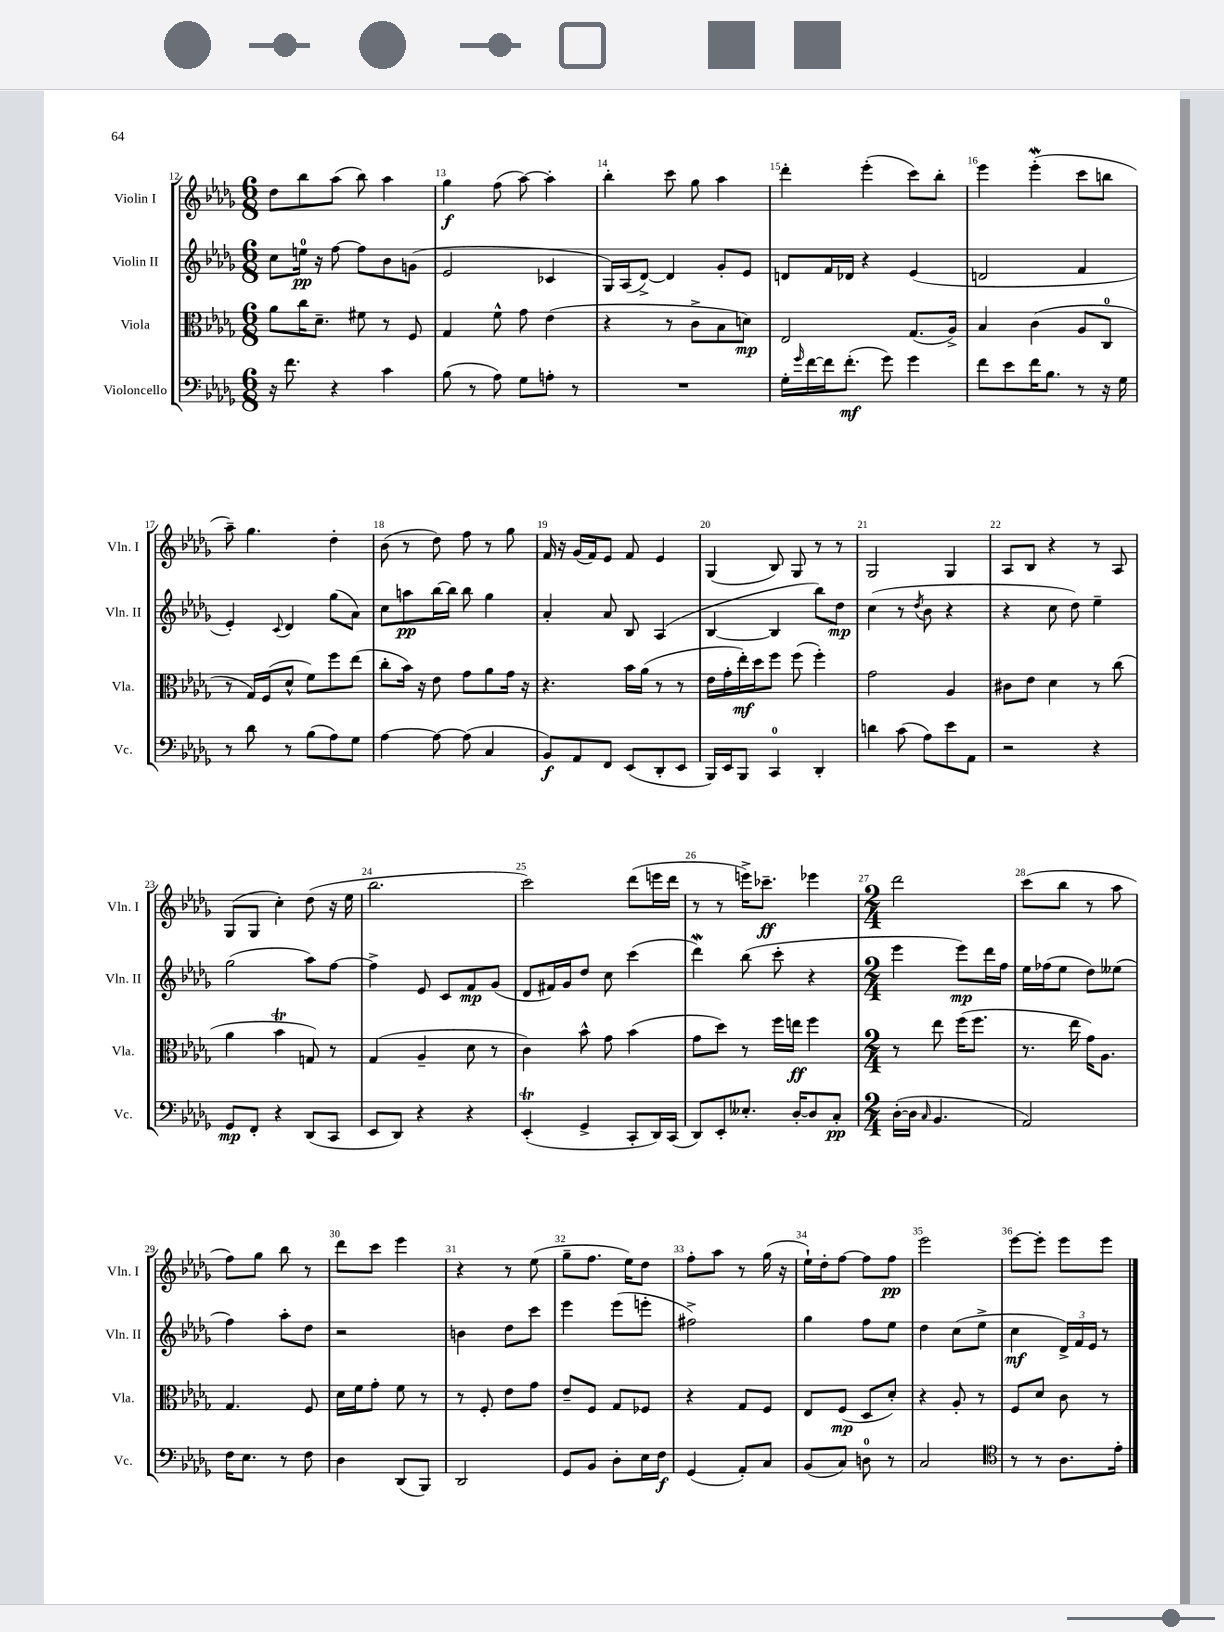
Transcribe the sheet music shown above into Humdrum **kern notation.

**kern	**kern	**kern	**kern
*staff4	*staff3	*staff2	*staff1
*clefF4	*clefC3	*clefG2	*clefG2
*k[b-e-a-d-g-]	*k[b-e-a-d-g-]	*k[b-e-a-d-g-]	*k[b-e-a-d-g-]
*M6/8	*M6/8	*M6/8	*M6/8
16r	8a-	8cc	8dd-
8.f	.	.	.
.	16cc	16ee	8bb-
.	8.d-~	16r	.
4r	.	[8ff	(8aa-
.	8f#	8ff]	8bb-)
4c	8r	8b-	4aa-
.	8F	(8g	.
=	=	=	=
(8B-	4G-	2e-	4gg-
8r	.	.	.
8A-)	8f^^	.	(8ff
8G-	8g-	.	[8aa-)
8A'	(4e-	4c-	4aa-']
8r	.	.	.
=	=	=	=
2.r	4r	16G-)	4bb-'
.	.	(16A-	.
.	.	[8d-^)	.
.	8r	4d-]	8ccc
.	8c^	.	8gg-
.	8B-	8g-'	4aa-
.	8d)	8e-	.
=	=	=	=
16G-'	2E-	8d	4ddd-'
16qqg-	.	.	.
[16f	.	.	.
16f]	.	16f	.
(8.f'	.	16d-	.
.	.	4r	(4eee-'
8g-)	.	.	.
4g-	(8.G-	(4e-	8ccc)
.	.	.	8bb-'
.	16A-^)	.	.
=	=	=	=
8f	4B-	2d	4eee-
8e-	.	.	.
16f	(4c	.	(4eee-'
8.B-	.	.	.
8r	8A-	4f	8ccc
16r	8C	.	8bb
16G-	.	.	.
=	=	=	=
8r	8r	4e-')	8aa-~)
8d-	16G-)	.	4.gg-
.	(16F	.	.
.	.	8qqc	.
8r	8d-^^	4d-	.
(8B-	8f)	.	.
8A-)	8ff	(8gg-	4dd-'
8G-	(8ee-	8a-)	.
=	=	=	=
[4A-	8cc'	8cc	(8b-
.	16b-)	8aa	8r
.	16r	.	.
8A-_	8e-	[16bb-	8dd-)
.	.	16bb-]	.
(8A-]	8g-	8bb-	8ff
4C	8a-	4gg-	8r
.	16g-	.	8gg-
.	16r	.	.
=	=	=	=
8BB-)	4.r	4a-'	16f
.	.	.	16r
8AA-	.	.	(16g-
.	.	.	16f)
8FF	.	8a-	8e-
(8EE-	16b-	8B-	8f
.	(16a-	.	.
8DD-'	8r	(4A-	4e-
8EE-	8r	.	.
=	=	=	=
16BBB-)	16e-	[4B-	(4G-
16EE-	16g-'	.	.
8BBB-	16ee-')	.	.
.	16dd-	.	.
4CC	8ff	4B-]	8B-)
.	(8ff	.	8G-
4DD-'	4ff')	8bb-)	8r
.	.	8dd-	8r
=	=	=	=
4d	2g-	(4cc	2G-
(8c	.	8r	.
.	.	8qdd-	.
8A-)	.	8b-	.
8e-	4A-	4r	4G-
8AA-	.	.	.
=	=	=	=
2r	8c#	4r	8A-
.	8e-	.	8B-
.	4d-	8cc	4r
.	.	8dd-)	.
4r	8r	4ee-~	8r
.	(8cc	.	8A-
=	=	=	=
8GG-	4a-	(2gg-	(8G-
8FF'	.	.	8G-
4r	4b-	.	4cc')
(8DD-	8G)	8aa-)	(8dd-
8CC	8r	[8ff	16r
.	.	.	16ee-
=	=	=	=
8EE-	(4G-	4ff^]	2.bb-
8DD-)	.	.	.
4r	4A-~	8e-	.
.	.	8c	.
4r	8d-	8f	.
.	8r	(8g-	.
=	=	=	=
(4EE-'	4c)	8d-	2ccc)
.	.	16f#)	.
.	.	16g-	.
4GG-^	8b-^^	8dd-	.
.	8g-	8cc	.
8CC'	(4b-	(4ccc	(8ddd-
16DD-)	.	.	16eee
(16CC	.	.	16ddd-
=	=	=	=
8DD-)	8g-	4ddd-)	8r
8EE-'	8dd-)	.	8r
8.E--'	8r	(8bb-	16eee^)
.	.	.	8.ccc-~
.	16ff	8ccc'	.
[16D-'	16ee	.	.
8D-]	4ff	4r	4eee-
8C'	.	.	.
=	=	=	=
*M2/4	*M2/4	*M2/4	*M2/4
([16D-'	8r	4eee-	2ddd-
16D-]	.	.	.
16qqC	.	.	.
4.BB-	8ee-	.	.
.	(16ff	8eee-)	.
.	8.ff	.	.
.	.	16ddd-	.
.	.	16ff	.
=	=	=	=
2AA-)	8.r	16ee-	(8ccc
.	.	(16ff-	.
.	.	8ee-	8bb-
.	16ee-	.	.
.	16g-)	8dd-)	8r
.	8.A-	.	.
.	.	(8ee--	8aa-
=	=	=	=
16F	4.G-	4ff)	8ff)
8.E-	.	.	.
.	.	.	8gg-
8r	.	8aa-'	8bb-
8F	8F	8dd-	8r
=	=	=	=
4D-	16d-	2r	8ddd-
.	16f	.	.
.	8g-'	.	8ccc
(8DD-	8f	.	4eee-
8BBB-)	8r	.	.
=	=	=	=
2DD-	8r	4b	4r
.	8F'	.	.
.	8e-	8dd-	8r
.	8g-	8ccc	(8ee-
=	=	=	=
8GG-	8e-~	4eee-	8gg-~
8BB-	8F	.	8.ff
8D-'	8G-	(8eee-	.
.	.	.	16ee-)
16E-	8F-	8eee'	8dd-
16F	.	.	.
=	=	=	=
(4GG-	4r	2ff#^)	8ff'
.	.	.	8aa-
8AA-')	8G-	.	8r
8C	8F	.	(16gg-
.	.	.	16r
=	=	=	=
(8BB-	8E-	4gg-	16ee-`)
.	.	.	16dd-'
8C)	(8F	.	[8ff
8D	8D-	8ff	8ff]
8r	8d-')	8ee-	8ff
=	=	=	=
2C	4r	4dd-	2eee-
.	8A-'	(8cc	.
.	8r	8ee-^	.
=	=	=	=
*clefC4	*	*	*
8r	8F	4cc	[8eee-
8r	8d-	.	8eee-']
8.A-	8c	24d-^)	8eee-
.	.	24f	.
.	.	24e-	.
.	8r	8r	8eee-
16e-'	.	.	.
==	==	==	==
*-	*-	*-	*-
